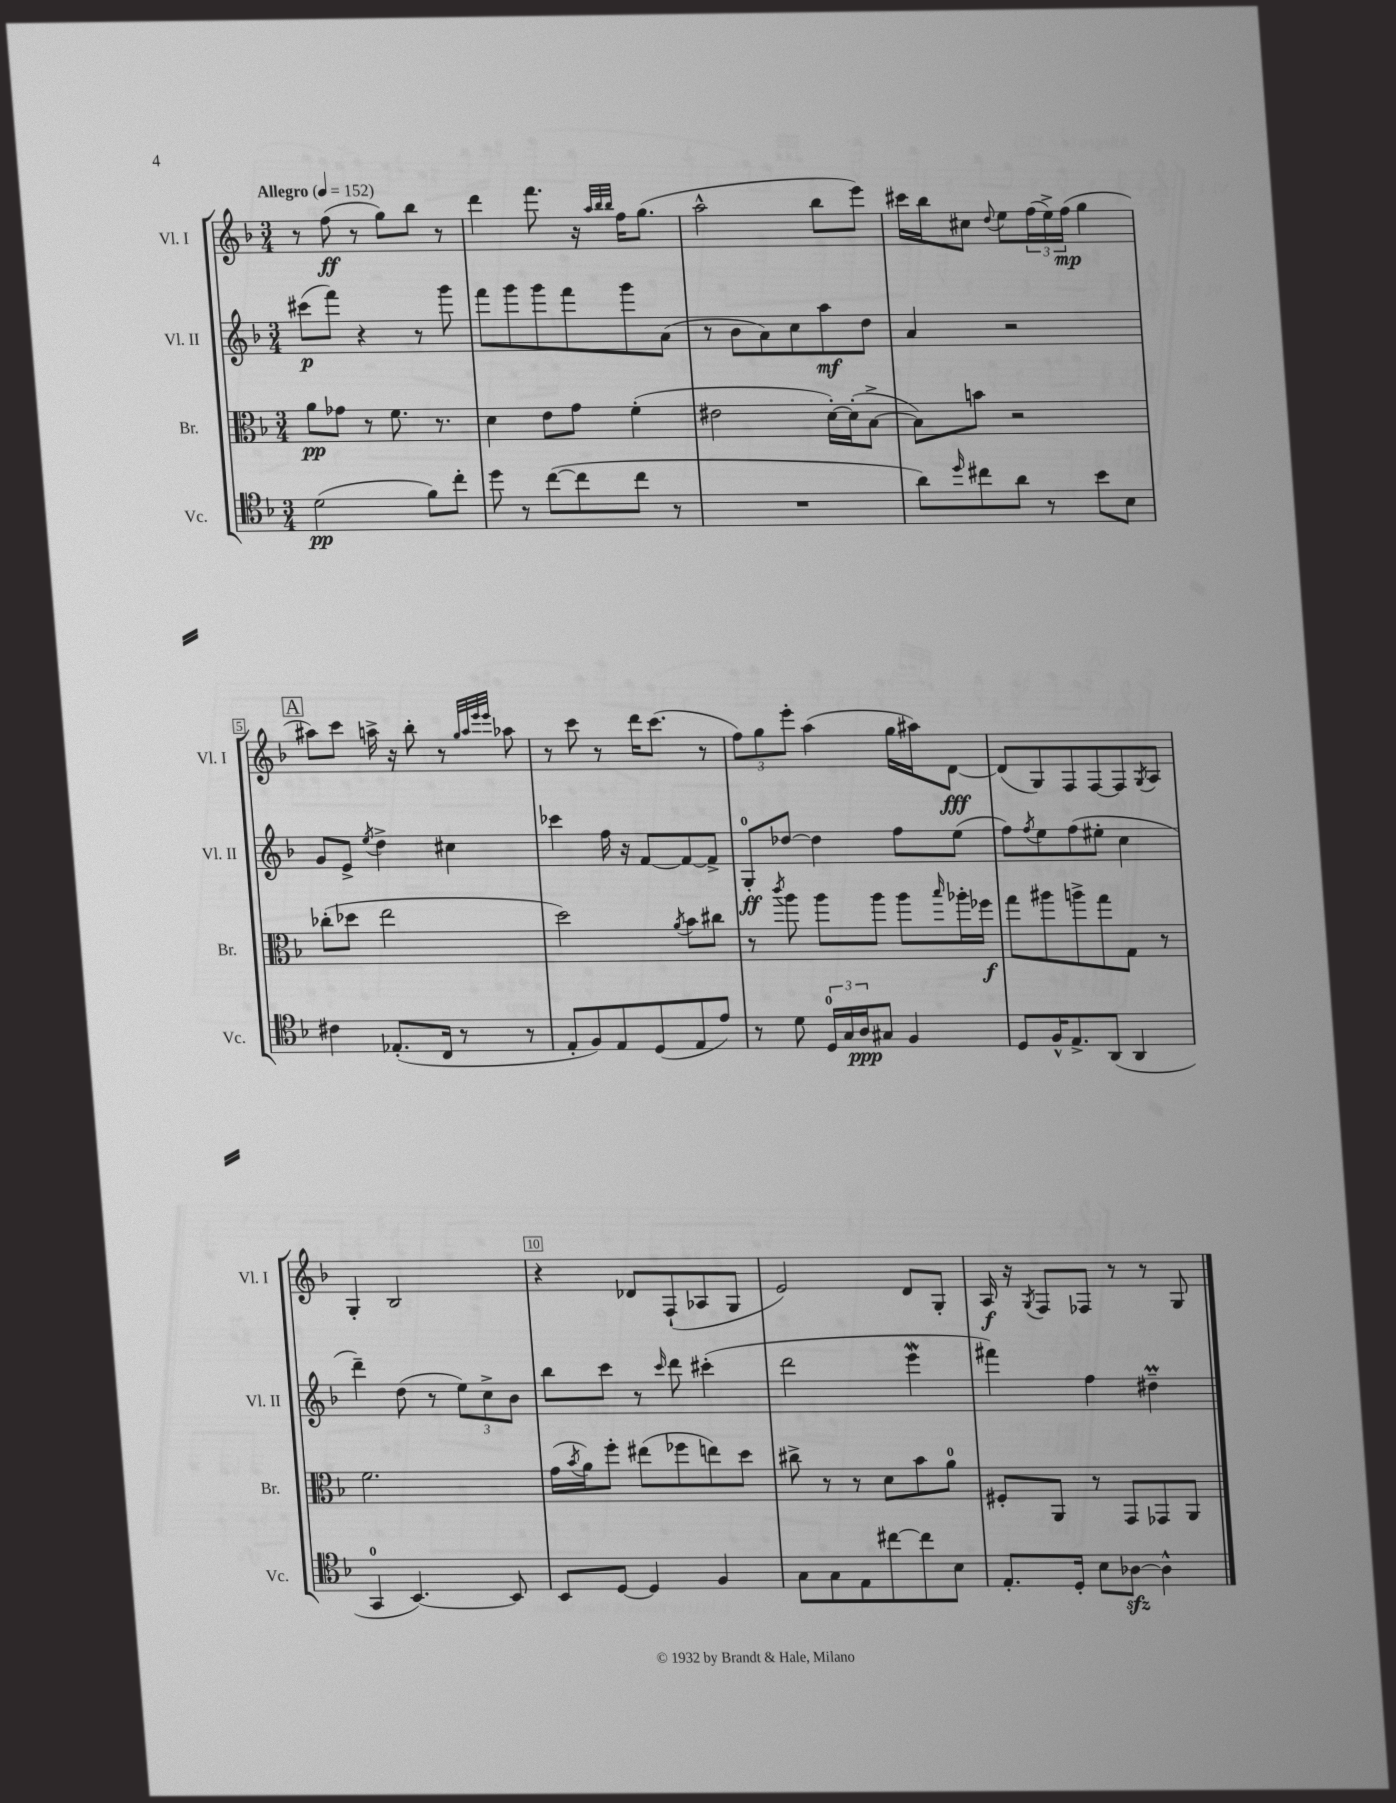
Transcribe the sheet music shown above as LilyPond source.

<<
\new StaffGroup <<
\new Staff = "s0" \with { instrumentName = "Vl. I" shortInstrumentName = "Vl. I" } {
    \clef treble \key f \major \numericTimeSignature \time 3/4 \tempo "Allegro" 4 = 152
    r8 f''8\ff( r8 g''8) bes''8 r8 |
    d'''4 f'''8. r16 \grace { a''32 bes''32 bes''32 } f''16 g''8.( |
    a''2-^ bes''8 e'''8) |
    cis'''16 bes''16 cis''8 \appoggiatura { d''8 } e''8 \tuplet 3/2 { f''16( e''16->) f''16\mp( } g''4 |
    \mark \markup { \box "A" } ais''8) c'''8 a''16-> r16 bes''8-. r8 \grace { g''32 a''32 e'''32 e'''32 } aes''8 |
    r8 c'''8 r8 d'''16 c'''8.( r8 |
    \tuplet 3/2 { f''8) g''8 e'''8-. } a''4( g''16 ais''16) d'8~\fff |
    d'8( g8) f8 f8~ f8 \acciaccatura { g8 } a8 |
    g4-. bes2 |
    r4 des'8 f8-!( aes8 g8 |
    e'2) d'8 g8-. |
    a16\f r16 \acciaccatura { g8 } f8 fes8 r8 r8 g8 \bar "|." |
}
\new Staff = "s1" \with { instrumentName = "Vl. II" shortInstrumentName = "Vl. II" } {
    \clef treble \key f \major \numericTimeSignature \time 3/4
    cis'''8\p( f'''8) r4 r8 g'''8 |
    f'''8 g'''8 g'''8 f'''8 g'''8 a'8( |
    r8 bes'8 a'8) c''8 a''8\mf d''8 |
    a'4 r2 |
    \mark \markup { \box "A" } g'8 e'8-> \acciaccatura { e''8 } d''4-> cis''4 |
    ces'''4 f''16 r16 f'8~ f'8~ f'8-> |
    g8-0-.\ff des''8~ des''4 f''8 e''8( |
    f''8) \acciaccatura { f''8 } e''8 f''8( eis''8-. c''4 |
    d'''4--) d''8( r8 \tuplet 3/2 { e''8) c''8-> bes'8 } |
    bes''8 c'''8 r8 \grace { c'''16 } d'''8 cis'''4-.( |
    d'''2 e'''4\mordent |
    fis'''4) f''4 dis''4--\prall \bar "|." |
}
\new Staff = "s2" \with { instrumentName = "Br." shortInstrumentName = "Br." } {
    \clef alto \key f \major \numericTimeSignature \time 3/4
    a'8\pp ges'8 r8 f'8. r8. |
    d'4 e'8 g'8 f'4-.( |
    eis'2 d'16~-.) d'16-.( bes8~-> |
    bes8) b'8 r2 |
    \mark \markup { \box "A" } ces''8-.( des''8 e''2 |
    d''2) \acciaccatura { a'8 } bes'8 cis''8 |
    r8 \acciaccatura { c'''8 } a''8 a''8 a''8 a''8 \grace { bes''16 } aes''16-. fes''16\f |
    g''8 ais''8 a''8-> g''8 g8 r8 |
    f'2. |
    g'16( \acciaccatura { bes'8 } a'16) f''8-. eis''8( fes''8 e''8) d''8 |
    cis''8-> r8 r8 d'8 bes'8 a'8-0 |
    fis8-. a,8 r8 g,8 ges,8 a,8 \bar "|." |
}
\new Staff = "s3" \with { instrumentName = "Vc." shortInstrumentName = "Vc." } {
    \clef tenor \key f \major \numericTimeSignature \time 3/4
    d'2\pp( f'8) c''8-. |
    d''8 r8 c''8~( c''8 c''8 r8 |
    R2. |
    a'8) \grace { d''16 } cis''8 a'8 r8 bes'8 bes8 |
    \mark \markup { \box "A" } cis'4 ees8.-.( c16 r8 r8 |
    e8-. f8) e8 d8( e8 e'8) |
    r8 d'8 \tuplet 3/2 { d16-0 g16 a16\ppp } gis8 f4 |
    d8 f16-^ e8.-> a,8( a,4 |
    g,4-0 bes,4.~) bes,8 |
    bes,8 d8~ d4 f4 |
    g8 g8 e8 cis''8~ cis''8 bes8 |
    e8.-. d16-. bes8 aes8~\sfz aes4-^ \bar "|." |
}
>>
>>
\layout { \context { \Score \override BarNumber.break-visibility = ##(#f #t #t) barNumberVisibility = #(every-nth-bar-number-visible 5) \override BarNumber.stencil = #(make-stencil-boxer 0.1 0.3 ly:text-interface::print) } }
